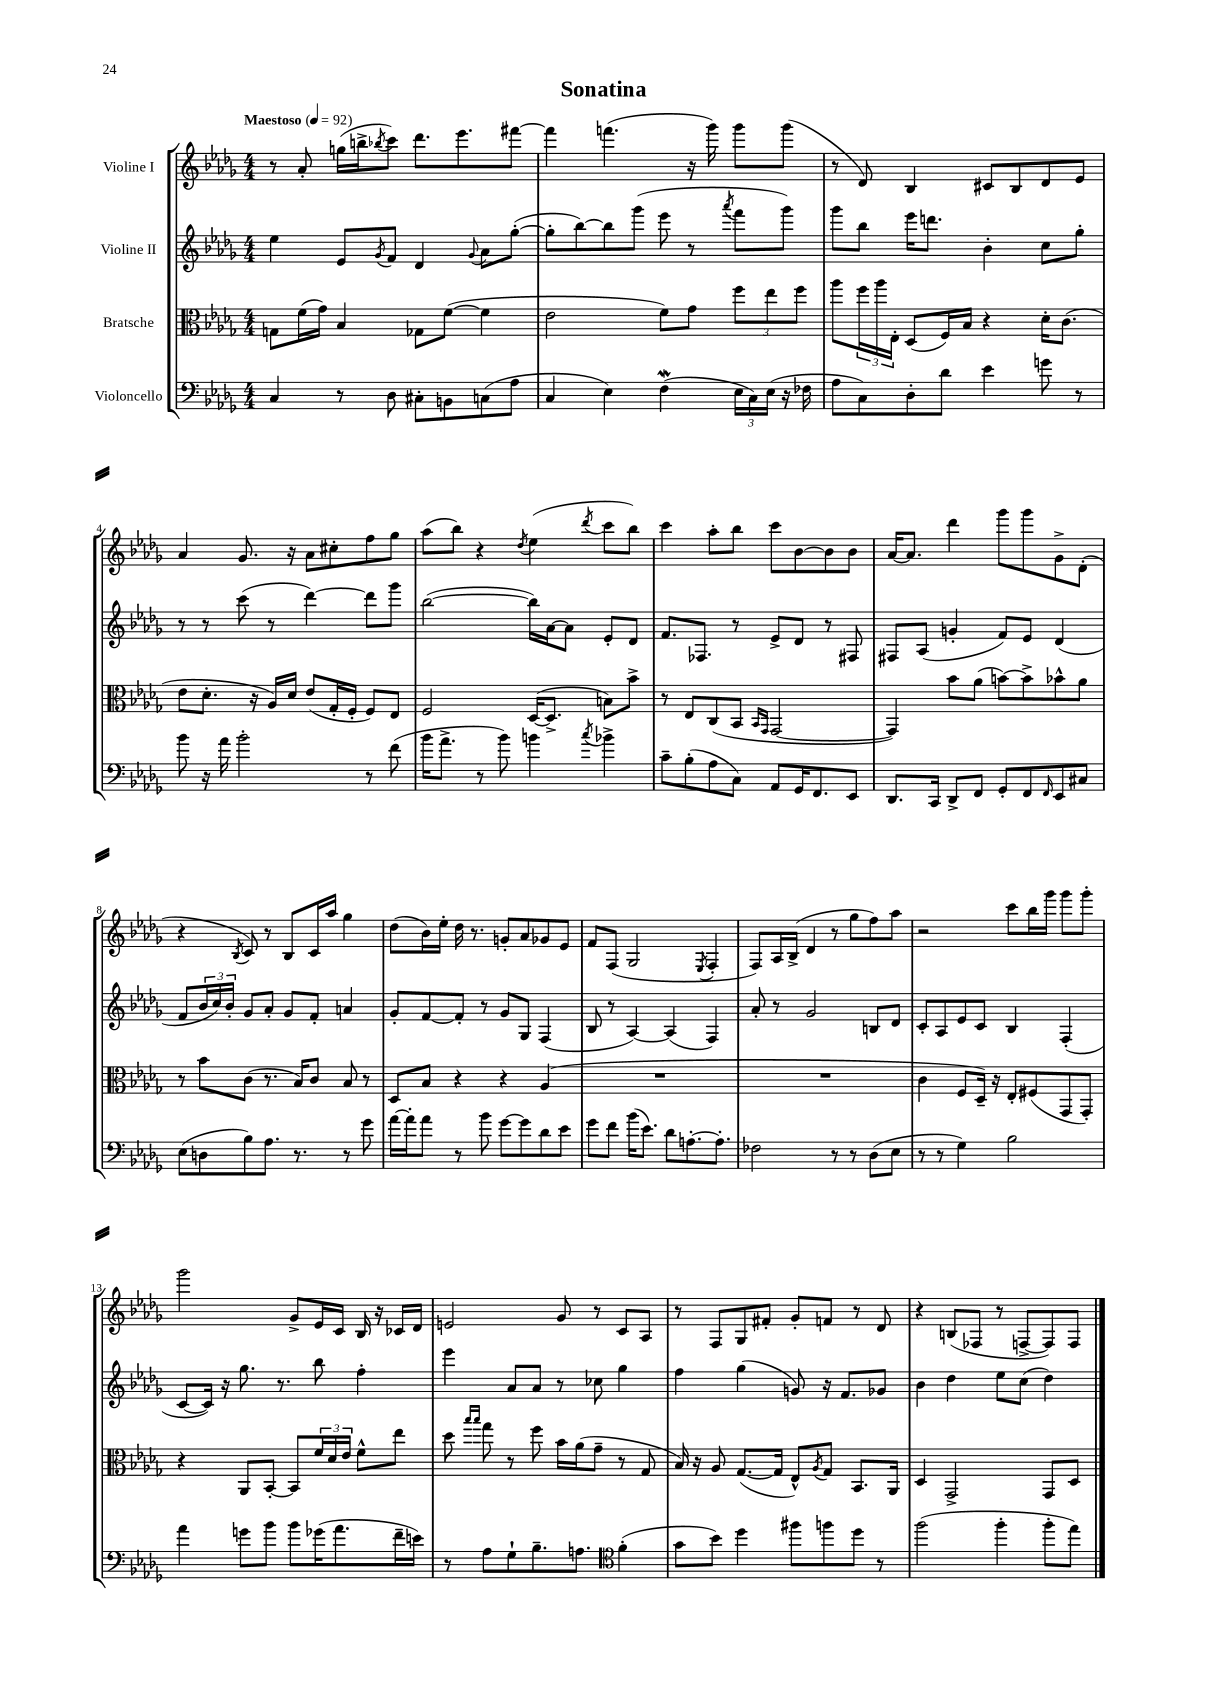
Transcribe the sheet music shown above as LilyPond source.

\header { title = "Sonatina" }
<<
\new StaffGroup <<
\new Staff = "s0" \with { instrumentName = "Violine I" } {
    \clef treble \key des \major \numericTimeSignature \time 4/4 \tempo "Maestoso" 4 = 92
    r8 aes'8-. g''16( b''16-> \acciaccatura { bes''8 } c'''8) des'''8. ees'''8. fis'''8~ |
    fis'''4 f'''4.( r16 ges'''16) ges'''8 ges'''8( |
    r8 des'8) bes4 cis'8 bes8 des'8 ees'8 |
    aes'4 ges'8. r16 aes'8 cis''8-. f''8 ges''8 |
    aes''8( bes''8) r4 \acciaccatura { des''8 } ees''4( \acciaccatura { des'''8 } c'''8 bes''8) |
    c'''4 aes''8-. bes''8 c'''8 bes'8~ bes'8 bes'8 |
    aes'16~ aes'8. des'''4 ges'''8 ges'''8 ges'8-> des'8-.( |
    r4 \acciaccatura { bes8 } c'8) r8 bes8 c'16 aes''16 ges''4 |
    des''8( bes'16) ees''16-. des''16 r8. g'8-. aes'8 ges'8 ees'8 |
    f'8 f8( ges2 \acciaccatura { ees8 } f4-. |
    f8) aes16 bes16->( des'4 r8 ges''8 f''8) aes''8 |
    r2 c'''8 bes''16 ges'''16 ges'''8 ges'''8-. |
    ges'''2 ges'8-> ees'16 c'16 bes16 r16 ces'16 des'16 |
    e'2 ges'8 r8 c'8 aes8 |
    r8 f8 ges8 fis'8-. ges'8-. f'8 r8 des'8 |
    r4 b8( fes8 r8 f8~-> f8) f8 \bar "|." |
}
\new Staff = "s1" \with { instrumentName = "Violine II" } {
    \clef treble \key des \major \numericTimeSignature \time 4/4
    ees''4 ees'8 \acciaccatura { ges'8 } f'8 des'4 \appoggiatura { ges'8 } aes'8 ges''8~-.( |
    ges''8-. bes''8~) bes''8 ges'''8( ees'''8 r8 \acciaccatura { aes'''8 } f'''8 ges'''8) |
    ges'''8 bes''8 ees'''16 d'''8. bes'4-. c''8 ges''8-. |
    r8 r8 c'''8( r8 des'''4~) des'''8 ges'''8 |
    bes''2~( bes''16) aes'16~ aes'8 ees'8-. des'8 |
    f'8. fes8. r8 ees'8-> des'8 r8 fis8 |
    fis8 aes8( g'4-. f'8) ees'8 des'4( |
    f'8 \tuplet 3/2 { bes'16 c''16) bes'16-. } ges'8 aes'8-. ges'8 f'8-. a'4 |
    ges'8-. f'8~ f'8-. r8 ges'8 ges8 f4( |
    bes8 r8 aes4~) aes4( f4) |
    aes'8-. r8 ges'2 b8 des'8 |
    c'8-. aes8 ees'8 c'8 bes4 f4-.( |
    c'8~ c'16) r16 ges''8. r8. bes''8 f''4-. |
    ees'''4 aes'8 aes'8 r8 ces''8 ges''4 |
    f''4 ges''4( g'8) r16 f'8. ges'8 |
    bes'4 des''4 ees''8 c''8( des''4) \bar "|." |
}
\new Staff = "s2" \with { instrumentName = "Bratsche" } {
    \clef alto \key des \major \numericTimeSignature \time 4/4
    g8 f'16( ges'16) bes4 ges8 f'8~( f'4 |
    ees'2 f'8) ges'8 \tuplet 3/2 { f''8 ees''8 f''8 } |
    aes''8 \tuplet 3/2 { f''16 aes''16 ees16-. } des8( f16) bes16 r4 des'16-. c'8.( |
    ees'8 des'8.-. r16 aes16) des'16 ees'8( ges16-. f16-. f8) ees8 |
    f2 des16~( des8.-> b8) bes'8-> |
    r8 ees8 c8( bes,8 \grace { bes,16 ges,16 } ges,2~ |
    ges,4) bes'8 aes'8( b'8~) b'8-> bes'8-^ aes'8 |
    r8 bes'8 c'8( r8. bes16) c'8 bes8 r8 |
    des8 bes8 r4 r4 aes4( |
    R1 |
    R1 |
    c'4 f8 des16--) r16 ees8-. fis8( ges,8 ges,8-.) |
    r4 aes,8 bes,8~-. bes,8 \tuplet 3/2 { f'16 des'16 ees'16 } f'8-^ ees''8 |
    des''8 \grace { bes''16 bes''16 } ges''8 r8 f''8 bes'16 aes'16( ges'8-- r8 ges8 |
    bes16) r16 aes8 ges8.~( ges16 ees8-^) \acciaccatura { aes8 } ges8 bes,8. aes,16 |
    des4 ges,2-> ges,8 des8 \bar "|." |
}
\new Staff = "s3" \with { instrumentName = "Violoncello" } {
    \clef bass \key des \major \numericTimeSignature \time 4/4
    c4 r8 des8 cis8-. b,8 c8( aes8 |
    c4 ees4) f4\mordent( \tuplet 3/2 { ees16 c16) ees16( } r16 fes16 |
    aes8 c8) des8-. des'8 ees'4 g'8 r8 |
    bes'8 r16 aes'16 bes'2-. r8 f'8( |
    bes'16 aes'8.-> r8 bes'8) b'4 \acciaccatura { c''8 } bes'4-> |
    c'8-- bes8-.( aes8 c8) aes,8 ges,16 f,8. ees,8 |
    des,8. c,16 des,8-> f,8 ges,8-. f,8 \grace { f,16 } ees,8 cis8 |
    ees8( d8 bes8) aes8. r8. r8 ges'8 |
    aes'16~ aes'16-. aes'8 r8 bes'8 ges'8~ ges'8 des'8 ees'8 |
    ges'8 f'8 bes'16( ees'8.) des'8 a8.~-. a8.-. |
    fes2 r8 r8 des8( ees8 |
    r8 r8 ges4) bes2 |
    aes'4 g'8 bes'8 bes'8 ges'16( aes'8. f'16-- e'16) |
    r8 aes8 ges8-! bes8.-- a8. \clef tenor f'4-.( |
    ges'8 bes'8) des''4 fis''8 f''8 des''8 r8 |
    f''2( f''4-. f''8-. ees''8) \bar "|." |
}
>>
>>
